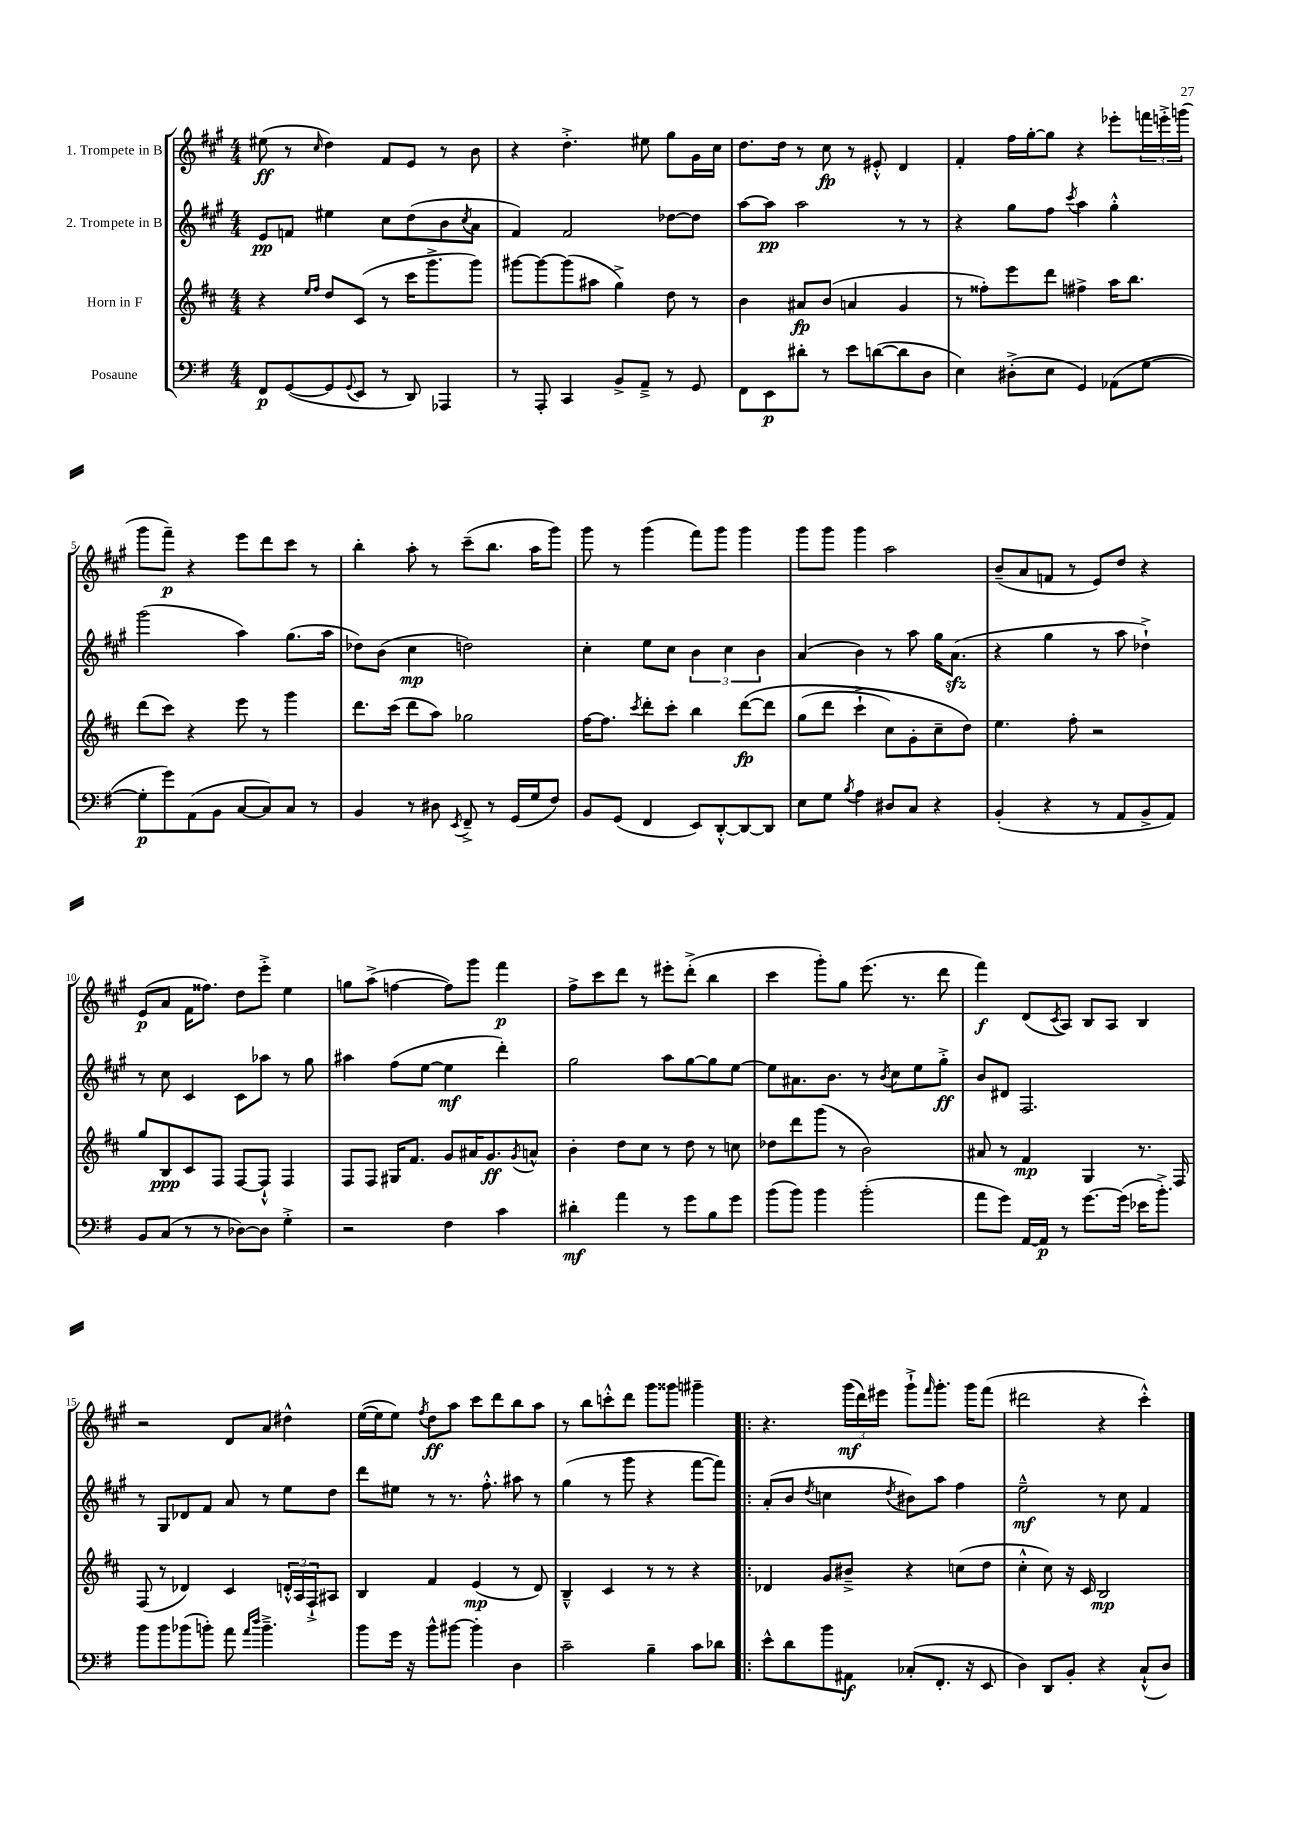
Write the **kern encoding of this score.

**kern	**kern	**kern	**kern
*staff4	*staff3	*staff2	*staff1
*clefF4	*clefG2	*clefG2	*clefG2
*k[f#]	*k[f#c#]	*k[f#c#g#]	*k[f#c#g#]
*M4/4	*M4/4	*M4/4	*M4/4
8FF#	4r	8e	(8ee#
([8GG	.	8f	8r
.	16qqee	.	.
.	16qqff#	.	16qqcc#
8GG]	8dd	4ee#	4dd)
8qqGG	.	.	.
8EE	(8c#	.	.
8r	8r	8cc#	8f#
8DD)	16ccc#	(8dd	8e
.	8.ggg^	.	.
4AAA-	.	8b	8r
.	.	8qcc#	.
.	8ggg)	8a	8b
=	=	=	=
8r	[8ggg#	4f#)	4r
8AAA'	8ggg#_	.	.
4CC	(8ggg#]	2f#	4.dd'^
.	8aa#	.	.
8BB^	4gg^)	.	.
8AA~^	.	.	8ee#
8r	8dd	[8dd-	8gg#
8GG	8r	8dd-]	16g#
.	.	.	16cc#
=	=	=	=
8FF#	4b	[8aa	8.dd
8EE	.	8aa]	.
.	.	.	16dd
8d#'	8a#	2aa	8r
8r	(8b	.	8cc#
8e	4a	.	8r
([8d	.	.	8e#'^^
8d]	4g	8r	4d
8D	.	8r	.
=	=	=	=
4E)	8r	4r	4f#'
.	8ff##')	.	.
(8D#'^	8eee	8gg#	16ff#
.	.	.	[16gg#'
8E	8ddd	8ff#	8gg#]
.	.	8qccc#	.
4GG)	4ff#^	4aa	4r
(8AA-	16aa	4gg#'^^	8eee-'
.	8.bb	.	.
[8G	.	.	24fff
.	.	.	24eee'^
.	.	.	(24ggg
=	=	=	=
8G']	(8ddd	(2ggg#	8ggg#
8g)	8ccc#)	.	8fff#~)
(8AA	4r	.	4r
8BB	.	.	.
[8C	8eee	4aa)	8eee
8C])	8r	.	8ddd
8C	4ggg	(8.gg#	8ccc#
8r	.	.	8r
.	.	16aa	.
=	=	=	=
4BB	8.ddd	8dd-)	4bb'
.	.	(8b	.
.	(16ccc#	.	.
8r	8ddd	4cc#	8aa'
8D#	8aa)	.	8r
8qEE	.	.	.
8FF#~^	2gg-	2dd)	(8ccc#~
8r	.	.	8.bb
(16GG	.	.	.
16G	.	.	16aa
8F#)	.	.	8ggg#)
=	=	=	=
8BB	[16ff#	4cc#'	8ggg#
.	8.ff#]	.	.
(8GG	.	.	8r
.	8qccc#	.	.
4FF#	8ddd'	8ee	(4ggg#
.	8ccc#'	8cc#	.
8EE)	4bb	6b	8fff#)
[8DD'^^	.	.	8ggg#
.	.	6cc#	.
8DD_	&([8ddd	.	4ggg#
.	.	6b	.
8DD]	8ddd]	.	.
=	=	=	=
8E	(8gg	(4a	8ggg#
8G	8ddd	.	8ggg#
8qB	.	.	.
4A	4ccc#`^	4b)	4ggg#
8D#	8cc#)	8r	2aa
8C	8g'	8aa	.
4r	8cc#~	16gg#	.
.	.	(8.a	.
.	8dd&)	.	.
=	=	=	=
(4BB'	4.ee	4r	(8b~
.	.	.	8a
4r	.	4gg#	8f
.	8ff#'	.	8r
8r	2r	8r	8e)
8AA	.	8aa	8dd
8BB^	.	4dd-`^)	4r
8AA)	.	.	.
=	=	=	=
8BB	8gg	8r	(8e
(8C	8B	8cc#	8a
8r	8c#	4c#	16f#
.	.	.	8.ff##)
8r	8F#	.	.
[8D-)	[8F#	8c#	8dd
8D-]	8F#`^^]	8aa-	8eee'^
4G'^	4F#	8r	4ee
.	.	8gg#	.
=	=	=	=
2r	8F#	4aa#	8gg
.	8F#	.	(8aa^
.	16G#	(8ff#	[4ff
.	8.f#	.	.
.	.	[8ee	.
4F#	8g	4ee]	8ff])
.	16a#	.	8ggg#
.	8.g	.	.
4c	.	4ddd')	4fff#
.	8qg	.	.
.	8a^^	.	.
=	=	=	=
4d#'	4b'	2gg#	8ff#^
.	.	.	8ccc#
4a	8dd	.	8ddd
.	8cc#	.	8r
8r	8r	8aa	8eee#'
8g	8dd	[8gg#	(8ddd'^
8B	8r	8gg#]	4bb
8g	8cc	[8ee	.
=	=	=	=
(8b	8dd-	8ee]	4ccc#
8b)	8ddd	8.a#	.
4b	(8ggg	.	8ggg#')
.	.	8.b	.
.	8r	.	8gg#
(2b'	2b)	8r	(8.eee
.	.	8qb	.
.	.	8cc#	.
.	.	.	8.r
.	.	8ee	.
.	.	8gg#'^	8ddd
=	=	=	=
8a	8a#	8b	4fff#)
8g)	8r	8d#	.
[16AA	4f#	2.F#	(8d
16AA]	.	.	.
.	.	.	8qc#
8r	.	.	8A)
[8.g	4G	.	8B
.	.	.	8A
(16g]	.	.	.
16e-	8.r	.	4B
8.b'^)	.	.	.
.	16F#	.	.
=	=	=	=
8b	(8F#	8r	2r
8b	8r	8G#	.
(8b-	4d-)	8d-	.
8b')	.	8f#	.
8a	4c#	8a	8d
16qqa	.	.	.
16qqdd	.	.	.
4.b~^	.	8r	8a
.	24d'^^	8ee	4dd#^^
.	24A	.	.
.	24F#`^	.	.
.	8A#	8dd	.
=	=	=	=
8b	4B	8ddd	([16ee
.	.	.	16ee]
16g	.	8ee#	8ee)
16r	.	.	.
.	.	.	8qff#
8b^^	4f#	8r	8dd
[8b#	.	8.r	8aa
4b#']	(4e	.	8ccc#
.	.	8.ff#'^^	.
.	.	.	8ddd
4D	8r	8aa#	8bb
.	8d)	8r	8aa
=	=	=	=
2c~	4B~^^	(4gg#	8r
.	.	.	8bb
.	4c#	8r	8ccc'^^
.	.	8ggg#	8ddd
4B~	8r	4r	8ggg#
.	8r	.	8ggg##
8c	4r	[8fff#	4ggg#~
8d-	.	8fff#])	.
=!|:	=!|:	=!|:	=!|:
8e^^	4d-	(8a'	4.r
8d	.	8b	.
.	.	8qdd	.
8b	8g	4cc	.
8AA#	8b#~^	.	(24ggg#
.	.	.	24ddd)
.	.	.	24eee#
.	.	8qdd	.
(8C-'	4r	8b#)	8ggg#`^
.	.	.	16qqfff#
8.FF#'	.	8aa	8.ggg#'
.	(8cc	4ff#	.
16r	.	.	16ggg#
8EE	8dd	.	(8fff#
=	=	=	=
4D)	4cc#'^^	2ee~^^	2ddd#
8DD	8cc#)	.	.
8BB'	16r	.	.
.	16c#	.	.
4r	2B	8r	4r
.	.	8cc#	.
(8C`^^	.	4f#	4ccc#'^^)
8D)	.	.	.
==	==	==	==
*-	*-	*-	*-
